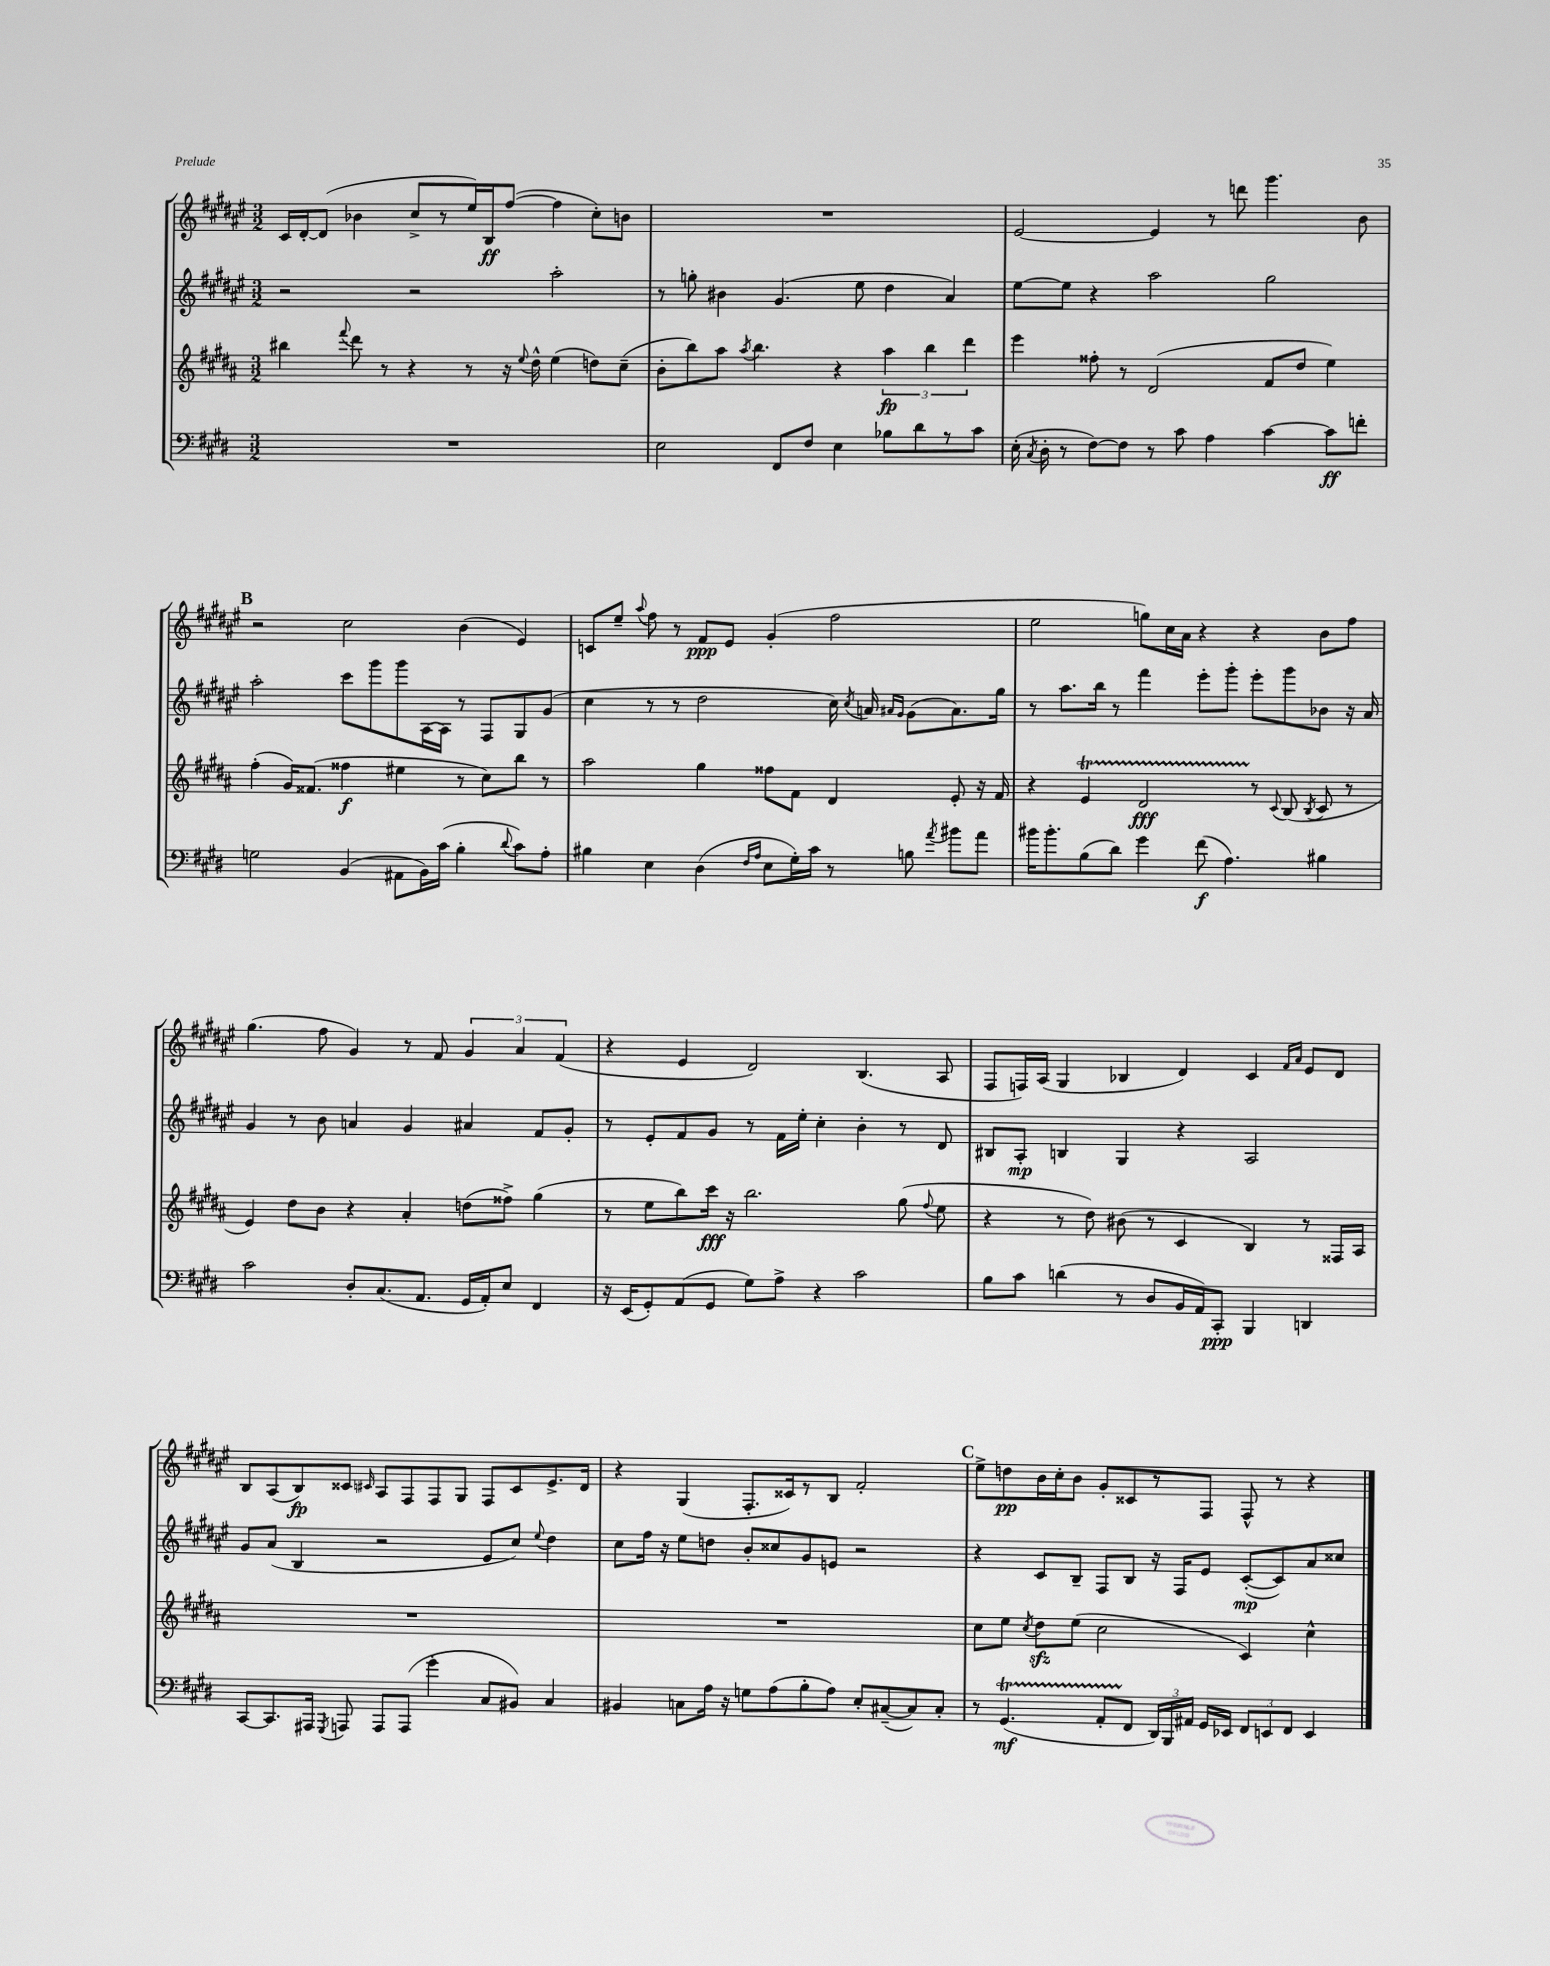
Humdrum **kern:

**kern	**dynam	**kern	**dynam	**kern	**dynam	**kern	**dynam
*part4	*part4	*part3	*part3	*part2	*part2	*part1	*part1
*staff4	*staff4	*staff3	*staff3	*staff2	*staff2	*staff1	*staff1
*clefF4	*	*clefG2	*	*clefG2	*	*clefG2	*
*k[f#c#g#d#]	*	*k[f#c#g#d#a#]	*	*k[f#c#g#d#a#e#]	*	*k[f#c#g#d#a#e#]	*
*M3/2	*	*M3/2	*	*M3/2	*	*M3/2	*
=9	=9	=9	=9	=9	=9	=9	=9
1.r	.	4bb#X\	.	2r	.	16c#/LL	.
.	.	.	.	.	.	[16d#'/J	.
.	.	.	.	.	.	(8d#/J]	.
.	.	8qqfff#/	.	.	.	.	.
.	.	8ddd#\	.	.	.	4b-X\	.
.	.	8r	.	.	.	.	.
.	.	4r	.	2r	.	8cc#^/L	.
.	.	.	.	.	.	8r	.
.	.	8r	.	.	.	16ee#/L)	.
.	.	.	.	.	.	16B/J	ff
.	.	16r	.	.	.	([8ff#/J	.
.	.	8qqee/	.	.	.	.	.
.	.	16dd#^^\	.	.	.	.	.
.	.	(4ee\	.	2aa#'\	.	4ff#\]	.
.	.	8ddn\L)	.	.	.	8cc#'\L)	.
.	.	(8cc#~\J	.	.	.	8bn\J	.
=10	=10	=10	=10	=10	=10	=10	=10
2E\	.	8b'\L	.	8r	.	1.r	.
.	.	8bb\)	.	8ggn'\	.	.	.
.	.	8aa#\J	.	4b#X\	.	.	.
.	.	8qaa#/	.	.	.	.	.
.	.	4.bb\	.	.	.	.	.
8FF#/L	.	.	.	(4.g#/	.	.	.
8F#/J	.	.	.	.	.	.	.
4E\	.	4r	.	.	.	.	.
.	.	.	.	8ee#\	.	.	.
8B-X\L	.	6aa#\	fp	4dd#\	.	.	.
8d#\	.	.	.	.	.	.	.
.	.	6bb\	.	.	.	.	.
8r	.	.	.	4a#/)	.	.	.
.	.	6ddd#\	.	.	.	.	.
8c#\J	.	.	.	.	.	.	.
=11	=11	=11	=11	=11	=11	=11	=11
(16E'\	.	4eee\	.	[8ee#\L	.	[2e#/	.
8qC#/	.	.	.	.	.	.	.
16D#'\	.	.	.	.	.	.	.
8r	.	.	.	8ee#\J]	.	.	.
[8F#\L)	.	8ff##X'\	.	4r	.	.	.
8F#\J]	.	8r	.	.	.	.	.
8r	.	(2d#/	.	2aa#\	.	4e#/]	.
8c#\	.	.	.	.	.	.	.
4A\	.	.	.	.	.	8r	.
.	.	.	.	.	.	8dddn\	.
[4c#\	.	8f#/L	.	2gg#\	.	4.ggg#\	.
.	.	8dd#/J	.	.	.	.	.
8c#\L]	ff	4ee\)	.	.	.	.	.
8fn'\J	.	.	.	.	.	8b\	.
!!LO:LB:g=z
!!LO:REH:place=s1:t=B
=12	=12	=12	=12	=12	=12	=12	=12
2Gn\	.	(4ff#'\	.	2aa#'\	.	2r	.
.	.	16g#/KL)	.	.	.	.	.
.	.	(8.f##X/J	.	.	.	.	.
(4BB/	.	4ff##X\	f	8ccc#\L	.	2cc#\	.
.	.	.	.	8ggg#\	.	.	.
8AA#X\L	.	4ee#X\	.	8ggg#\	.	.	.
16BB\L)	.	.	.	[16A#\L	.	.	.
(16c#\JJ	.	.	.	16A#\JJ]	.	.	.
4B'\	.	8r	.	8r	.	(4b\	.
.	.	8cc#\L)	.	8F#/L	.	.	.
8qqd#/	.	.	.	.	.	.	.
8c#\L)	.	8bb\J	.	8G#/	.	4e#/)	.
8A'\J	.	8r	.	(8g#/J	.	.	.
=13	=13	=13	=13	=13	=13	=13	=13
4B#X\	.	2aa#\	.	4cc#\	.	8cn/L	.
.	.	.	.	.	.	8ee#~/J	.
.	.	.	.	.	.	8qqaa#/	.
4E\	.	.	.	8r	.	8ff#\	.
.	.	.	.	8r	.	8r	.
(4D#\	.	4gg#\	.	2dd#\	.	8f#/L	ppp
.	.	.	.	.	.	8e#/J	.
16qqF#/LL	.	.	.	.	.	.	.
16qqA/JJ	.	.	.	.	.	.	.
8E\L	.	8ff##X\L	.	.	.	(4g#'/	.
16G#'\L)	.	8f#\J	.	.	.	.	.
16c#\JJ	.	.	.	.	.	.	.
8r	.	4d#/	.	16cc#\)	.	2ff#\	.
.	.	.	.	8qcc#/	.	.	.
.	.	.	.	16an/	.	.	.
.	.	.	.	16qqa#X/LL	.	.	.
.	.	.	.	16qqg#/JJ	.	.	.
8Bn\	.	.	.	(8g#\L	.	.	.
8qa/	.	.	.	.	.	.	.
8b#X\L	.	8e'/	.	8.a#\)	.	.	.
8a\J	.	16r	.	.	.	.	.
.	.	16f#/	.	16gg#\Jk	.	.	.
=14	=14	=14	=14	=14	=14	=14	=14
16b#X\KL	.	4r	.	8r	.	2ee#\	.
8.b#'\	.	.	.	.	.	.	.
.	.	.	.	8.aa#\L	.	.	.
(8B\	.	4eT/	.	.	.	.	.
.	.	.	.	16bb\Jk	.	.	.
8d#\J)	.	.	.	8r	.	.	.
4g#\	.	2d#TTT/	fff	4fff#\	.	8ggn\L)	.
.	.	.	.	.	.	16cc#\L	.
.	.	.	.	.	.	16a#\JJ	.
(8f#\	f	.	.	8eee#'\L	.	4r	.
4.A\)	.	.	.	8ggg#'\J	.	.	.
.	.	8r	.	8eee#'\L	.	4r	.
.	.	8qqc#/	.	.	.	.	.
.	.	(8B/	.	8ggg#\	.	.	.
.	.	8qB/	.	.	.	.	.
4B#X\	.	8c#/	.	8b-X\J	.	8b\L	.
.	.	8r	.	16r	.	8ff#\J	.
.	.	.	.	16a#/	.	.	.
!!LO:LB:g=z
=15	=15	=15	=15	=15	=15	=15	=15
2c#\	.	4e/)	.	4g#/	.	(4.gg#\	.
.	.	8dd#\L	.	8r	.	.	.
.	.	8b\J	.	8b\	.	8ff#\	.
8D#'/L	.	4r	.	4an/	.	4g#/)	.
(8.C#/	.	.	.	.	.	.	.
.	.	4a#'/	.	4g#/	.	8r	.
8.AA/J	.	.	.	.	.	.	.
.	.	.	.	.	.	8f#/	.
16GG#/LL	.	(8ddn\L	.	4a#X/	.	6g#/	.
16AA'/J)	.	.	.	.	.	.	.
8E/J	.	8ff##X^\J)	.	.	.	.	.
.	.	.	.	.	.	6a#/	.
4FF#/	.	(4gg#\	.	8f#/L	.	.	.
.	.	.	.	.	.	(6f#/	.
.	.	.	.	8g#'/J	.	.	.
=16	=16	=16	=16	=16	=16	=16	=16
16r	.	8r	.	8r	.	4r	.
(16EE/KL	.	.	.	.	.	.	.
8GG#'/)	.	8ee\L	.	8e#'/L	.	.	.
(8AA/	.	8bb\)	.	8f#/	.	4e#/	.
8GG#/J	.	16ccc#\Jk	fff	8g#/J	.	.	.
.	.	16r	.	.	.	.	.
8G#\L)	.	2.bb\	.	8r	.	2d#/)	.
8A^\J	.	.	.	16f#\LL	.	.	.
.	.	.	.	16ee#'\JJ	.	.	.
4r	.	.	.	4cc#'\	.	.	.
2c#\	.	.	.	4b'\	.	(4.B/	.
.	.	(8gg#\	.	8r	.	.	.
.	.	8qqff#/	.	.	.	.	.
.	.	8ee\	.	8d#/	.	8A#/	.
=17	=17	=17	=17	=17	=17	=17	=17
8B\L	.	4r	.	8B#X/L	.	8F#/L	.
8c#\J	.	.	.	8A#'/J	mp	16Fn/L)	.
.	.	.	.	.	.	(16A#/JJ	.
(4dn\	.	8r	.	4Bn/	.	4G#/	.
.	.	8dd#\)	.	.	.	.	.
8r	.	(8b#X\	.	4G#/	.	4B-X/	.
8D#/L	.	8r	.	.	.	.	.
16BB/L	.	4c#/	.	4r	.	4d#/)	.
16AA/J)	.	.	.	.	.	.	.
8CC#'/J	ppp	.	.	.	.	.	.
4BBB/	.	4B/)	.	2A#/	.	4c#/	.
.	.	.	.	.	.	16qqf#/LL	.
.	.	.	.	.	.	16qqa#/JJ	.
4DDn/	.	8r	.	.	.	8e#/L	.
.	.	16F##X/LL	.	.	.	8d#/J	.
.	.	16A#/JJ	.	.	.	.	.
!!LO:LB:g=z
=18	=18	=18	=18	=18	=18	=18	=18
[8CC#/L	.	1.r	.	8g#/L	.	8B/L	.
8.CC#/]	.	.	.	(8a#/J	.	(8A#/	.
.	.	.	.	4B/	.	8B/)	fp
16AAA#X/Jk	.	.	.	.	.	.	.
8qGGG#/	.	.	.	.	.	.	.
8AAAn/	.	.	.	.	.	8c##X/J	.
.	.	.	.	.	.	16qqc#X/	.
8AAA/L	.	.	.	2r	.	8A#/L	.
(8AAA/J	.	.	.	.	.	8F#/	.
4g#'\	.	.	.	.	.	8F#/	.
.	.	.	.	.	.	8G#/J	.
8C#/L	.	.	.	8e#/L	.	8F#/L	.
8BB#X/J)	.	.	.	8cc#/J)	.	8c#/	.
.	.	.	.	8qqee#/	.	.	.
4C#/	.	.	.	4dd#\	.	8.e#^/	.
.	.	.	.	.	.	16d#/Jk	.
=19	=19	=19	=19	=19	=19	=19	=19
4BB#X/	.	1.r	.	8cc#\L	.	4r	.
.	.	.	.	16ff#\Jk	.	.	.
.	.	.	.	16r	.	.	.
8Cn\L	.	.	.	8ee#\L	.	(4G#/	.
16A\Jk	.	.	.	8ddn\J	.	.	.
16r	.	.	.	.	.	.	.
8Gn\L	.	.	.	8b'/L	.	8.F#'/L	.
(8A\	.	.	.	8cc##X/	.	.	.
.	.	.	.	.	.	16c##X/k)	.
8B'\	.	.	.	8g#/	.	8r	.
8A\J)	.	.	.	8en/J	.	8B/J	.
8E'/L	.	.	.	2r	.	2f#'/	.
([8C#X~/	.	.	.	.	.	.	.
8C#/])	.	.	.	.	.	.	.
8C#'/J	.	.	.	.	.	.	.
!!LO:REH:place=s1:t=C
=20	=20	=20	=20	=20	=20	=20	=20
8r	.	8cc#\L	.	4r	.	8ee#^\L	.
(4.GG#t/	mf	8ee\J	.	.	.	8ddn\	pp
.	.	8qcc#/	.	.	.	.	.
.	.	8dd#zz\L	.	8c#/L	.	16b\L	.
.	.	.	.	.	.	16cc#'\J	.
.	.	(8ee\J	.	8B~/J	.	8b\J	.
8AATTT'/L	.	2cc#\	.	8F#/L	.	8g#'/L	.
8FF#/J	.	.	.	8B/J	.	8c##X/	.
24DD#/LL)	.	.	.	16r	.	8r	.
24BBB/	.	.	.	.	.	.	.
.	.	.	.	16F#/KL	.	.	.
24AA#X/JJ	.	.	.	.	.	.	.
16GG#/LL	.	.	.	8e#/J	.	8F#/J	.
16EE-X/JJ	.	.	.	.	.	.	.
12FF#/L	.	4c#/)	.	([8c#'/L	mp	8F#^^/	.
12EEn/	.	.	.	.	.	.	.
.	.	.	.	8c#/])	.	8r	.
12FF#/J	.	.	.	.	.	.	.
4EE/	.	4cc#^^\	.	8a#/	.	4r	.
.	.	.	.	8cc##X/J	.	.	.
==	==	==	==	==	==	==	==
*-	*-	*-	*-	*-	*-	*-	*-
